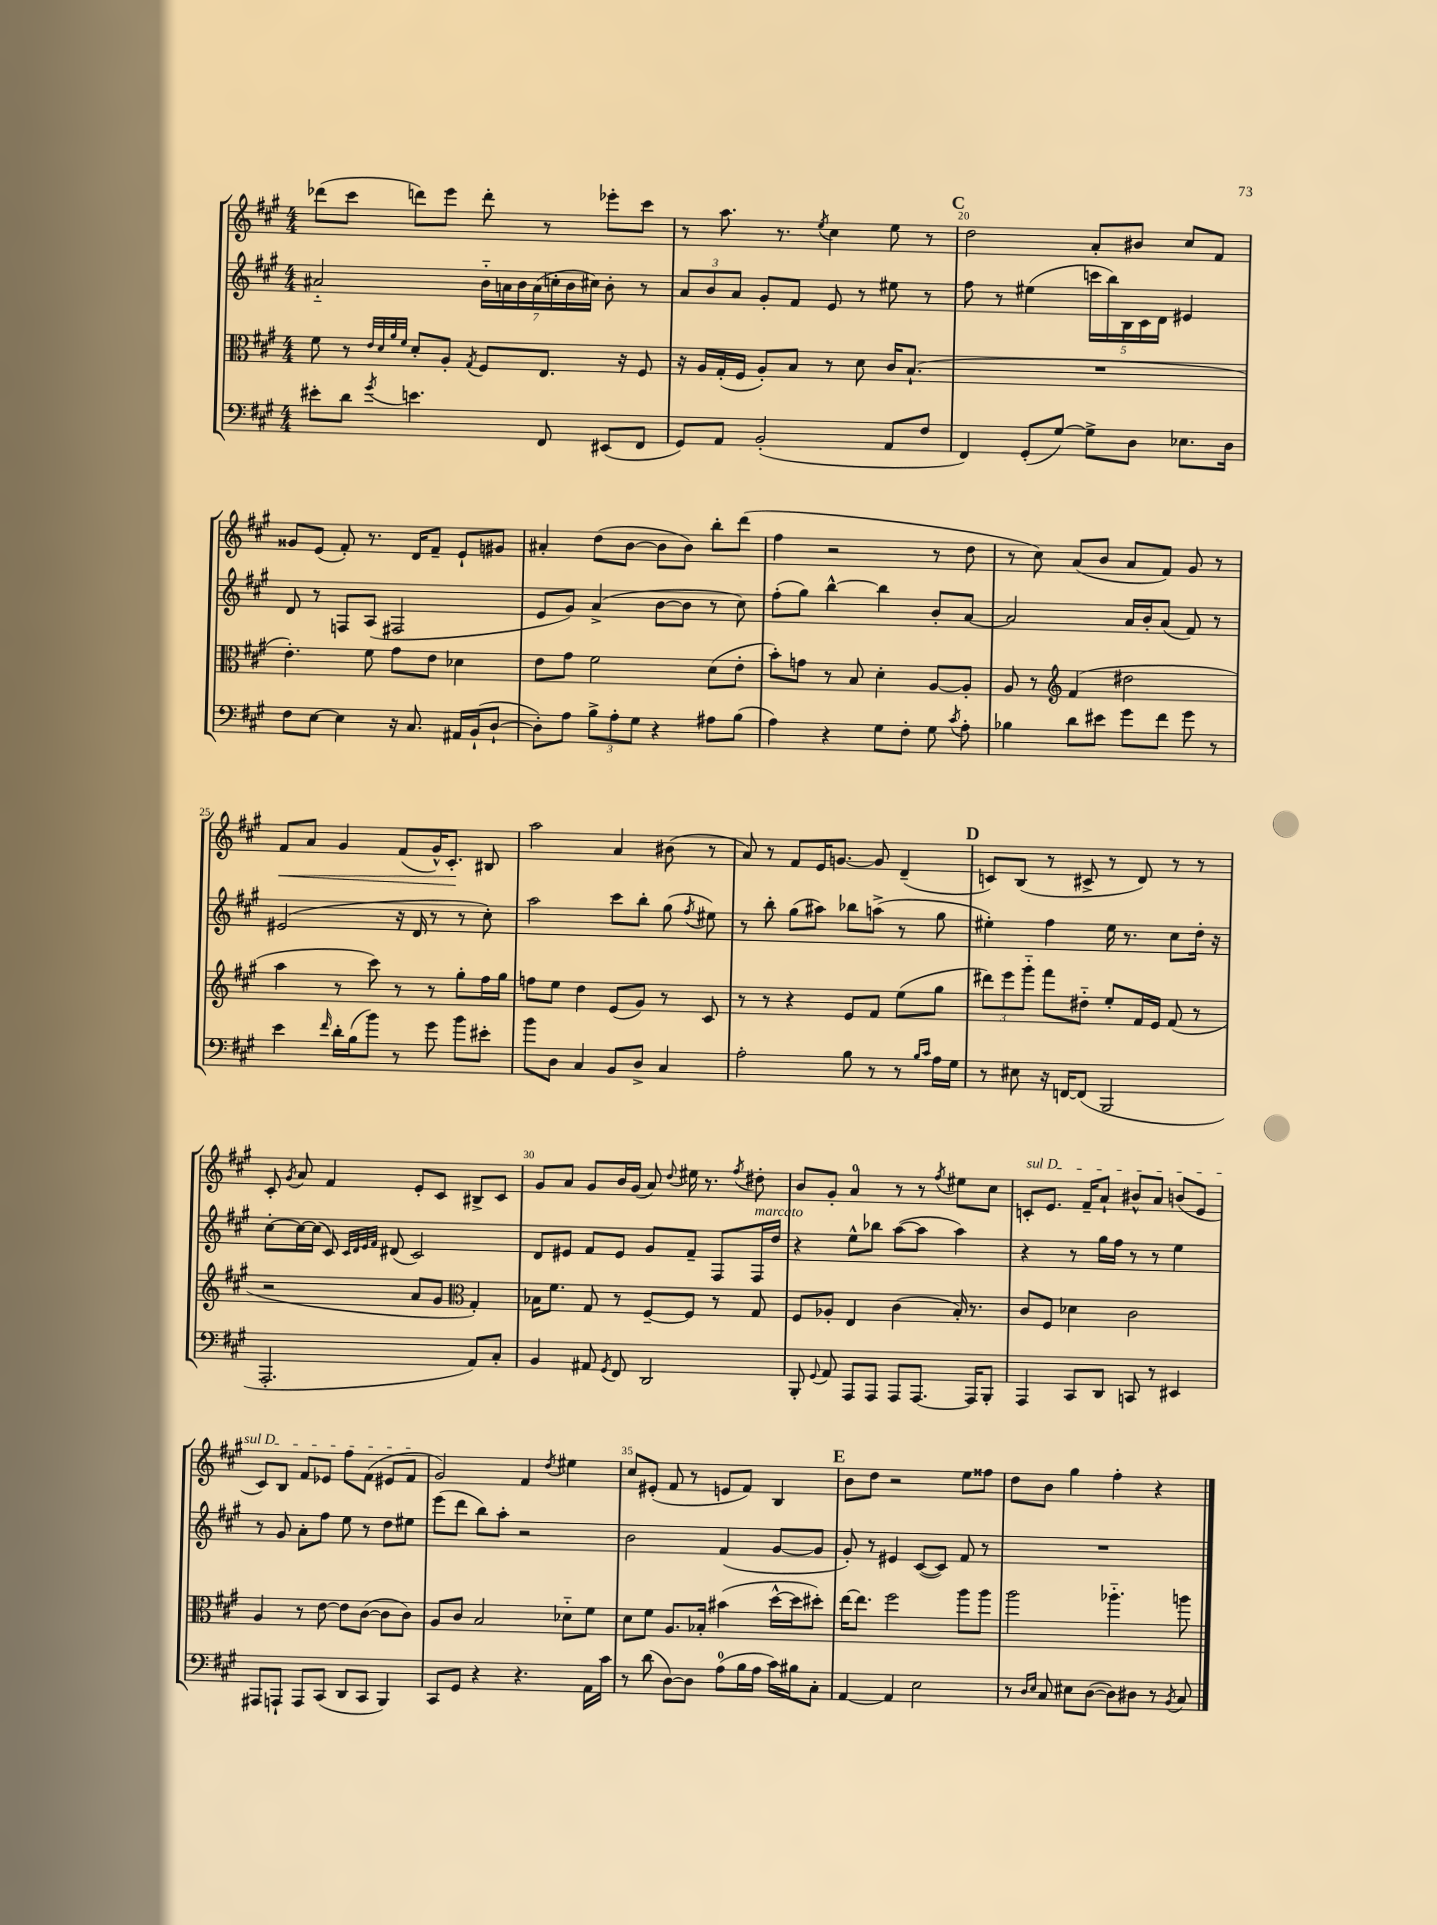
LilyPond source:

<<
\new StaffGroup <<
\new Staff = "s0" {
    \clef treble \key a \major \numericTimeSignature \time 4/4
    \autoBeamOff des'''8[( cis'''8] d'''8[) e'''8] d'''8-. r8 ees'''8[-. cis'''8] |
    r8 a''8. r8. \acciaccatura { e''8 } cis''4 e''8 r8 |
    \mark \markup { \bold "C" } d''2 a'8[-. bis'8] cis''8[ fis'8] |
    gisis'8[ e'8]( fis'8-.) r8. d'16[ fis'8]-- e'8[-! gis'8] |
    ais'4-. d''8[( b'8]~ b'8[ b'8]) b''8[-. d'''8]( |
    fis''4 r2 r8 d''8 |
    r8 cis''8) a'8[( b'8] a'8[ fis'8]) gis'8 r8 |
    fis'8[\< a'8] gis'4 fis'8[( gis'16-^) cis'8.]-.\! bis8 |
    a''2 a'4 bis'8( r8 |
    a'8) r8 fis'8[ e'16 g'8.]~ g'8 d'4--( |
    \mark \markup { \bold "D" } c'8[) b8]( r8 cis'8-> r8 d'8) r8 r8 |
    cis'8-. \acciaccatura { gis'8 } a'8 fis'4 e'8[-. cis'8] bis8[-> cis'8] |
    gis'8[ a'8] gis'8[ b'16 gis'16]( a'8) \appoggiatura { d''8 } eis''16 r8. \acciaccatura { fis''8 } dis''8-. |
    b'8[ gis'8]-. a'4-0 r8 r8 \acciaccatura { fis''8 } eis''8[ cis''8] |
    \once \override TextSpanner.bound-details.left.text = \markup { \italic "sul D" } c'8[-.\startTextSpan e'8.] fis'16[-- a'8]-! bis'8[-^ a'8] b'8[( e'8] |
    cis'8[) b8] fis'8[ ees'8] fis''8[ fis'8]( eis'8[ fis'8]\stopTextSpan |
    gis'2) fis'4 \acciaccatura { d''8 } eis''4 |
    cis''8[ eis'8]-.( fis'8 r8 e'8[ fis'8]) b4 |
    \mark \markup { \bold "E" } b'8[ d''8] r2 e''8[ fisis''8] |
    d''8[ b'8] gis''4 fis''4-. r4 \bar "|." |
}
\new Staff = "s1" {
    \clef treble \key a \major \numericTimeSignature \time 4/4
    \autoBeamOff ais'2-_ \tuplet 7/4 { b'16[-_ a'16 b'16 a'16( c''16-. b'16 cis''16]) } b'8-. r8 |
    \tuplet 3/2 { a'8[ b'8 a'8] } gis'8[-. fis'8] e'8 r8 eis''8 r8 |
    \mark \markup { \bold "C" } fis''8 r8 eis''4( \tuplet 5/4 { c'''16[ b''16) b16 cis'16 d'16] } eis'4 |
    d'8 r8 f8[ a8]( fis2 |
    e'8[ gis'8]) a'4->( b'8[~ b'8] r8 cis''8) |
    fis''8[-.( gis''8]) b''4~-^ b''4 b'8[-. a'8]~ |
    a'2 a'16[ b'16-. a'8]( fis'8) r8 |
    eis'2( r16 d'16 r8 r8 cis''8-.) |
    a''2 cis'''8[ b''8]-. gis''8( \acciaccatura { fis''8 } eis''8) |
    r8 b''8-. gis''8[( ais''8]) bes''8[ a''8]->( r8 gis''8 |
    \mark \markup { \bold "D" } eis''4-.) fis''4 eis''16 r8. cis''8[ d''16]-. r16 |
    cis''8[~-. cis''16~ cis''16]( cis'8) \grace { cis'32[ d'32 e'32 fis'32] } dis'8( cis'2) |
    d'8[ eis'8] fis'8[ eis'8] gis'8[ fis'8]-- fis8[ fis16^\markup { \italic "marcato" } d''16] |
    r4 e''8[-^ bes''8] a''8[~( a''8] a''4) |
    r4 r8 gis''16[ fis''16] r8 r8 e''4 |
    r8 gis'8 a'8[-. fis''8] e''8 r8 d''8[ eis''8] |
    e'''8[( d'''8] b''8[) a''8]-. r2 |
    b'2 fis'4( gis'8[~ gis'8] |
    \mark \markup { \bold "E" } gis'8-.) r8 eis'4 cis'8[~( cis'8]) fis'8 r8 |
    R1 \bar "|." |
}
\new Staff = "s2" {
    \clef alto \key a \major \numericTimeSignature \time 4/4
    \autoBeamOff fis'8 r8 \grace { e'32[ d'32 a'32 fis'32] } d'8[-. a8]-. \acciaccatura { gis8 } fis8[ e8.] r16 fis8 |
    r16 a16[ gis16-.( fis16] a8[-.) b8] r8 d'8 cis'16[ b8.]-!( |
    \mark \markup { \bold "C" } R1 |
    e'4.-.) fis'8 gis'8[ e'8] des'4 |
    e'8[ gis'8] fis'2 d'8[( e'8]-. |
    b'8[-.) g'8] r8 b8 d'4-. a8[~ a8]-. |
    a8 r8 \clef treble fis'4( dis''2 |
    a''4 r8 cis'''8) r8 r8 gis''8[-. fis''16 gis''16] |
    f''8[ e''8] d''4 e'8[( gis'8]) r8 cis'8 |
    r8 r8 r4 e'8[ fis'8] e''8[( gis''8] |
    \mark \markup { \bold "D" } \tuplet 3/2 { dis'''8[) e'''8 gis'''8]-_ } fis'''8[ dis''8]-_ e''8[-. fis'16 e'16] fis'8( r8 |
    r2 a'8[ gis'8] \clef alto gis4-.) |
    bes16[ fis'8.] gis8 r8 fis8[~-- fis8] r8 gis8 |
    fis8[ aes8]-. e4 cis'4( b16-.) r8. |
    cis'8[ fis8] des'4 cis'2 |
    a4 r8 e'8~ e'8[ cis'8]~( cis'8[ cis'8]) |
    a8[ cis'8] b2 des'8[-_ fis'8] |
    d'8[ fis'8] a8.[ bes16]-. bis'4( d''16[~-^ d''16 dis''8]-.) |
    \mark \markup { \bold "E" } e''16[~ e''8.] fis''2 a''8[ a''8] |
    a''2 aes''4.-_ a''8 \bar "|." |
}
\new Staff = "s3" {
    \clef bass \key a \major \numericTimeSignature \time 4/4
    \autoBeamOff eis'8[-. d'8] \acciaccatura { gis'8 } e'4. fis,8 eis,8[( fis,8] |
    gis,8[) a,8] b,2-.( a,8[ fis8] |
    \mark \markup { \bold "C" } fis,4) gis,8[-.( gis8]~) gis8[-> d8] ees8.[ d16] |
    fis8[ e8]~ e4 r16 cis8. ais,16[ b,16-!( d8]~-! |
    d8[-.) a8] \tuplet 3/2 { b8[-> a8-. gis8] } r4 ais8[ b8]( |
    a4) r4 gis8[ fis8]-. gis8 \acciaccatura { cis'8 } a8-. |
    bes4 d'8[ eis'8] gis'8[ fis'8] gis'8 r8 |
    e'4 \grace { fis'16 } d'16[-. b16( b'8]) r8 gis'8 b'8[ eis'8]-. |
    b'8[ d8] cis4 b,8[ d8]-> cis4 |
    a2-. b8 r8 r8 \grace { b16[ cis'16] } a16[ gis16] |
    \mark \markup { \bold "D" } r8 eis8 r16 f,16[~ f,8]( b,,2 |
    a,,2.-. a,8[) cis8]-. |
    b,4 ais,8 \acciaccatura { gis,8 } fis,8 d,2 |
    b,,8-. \appoggiatura { gis,8 } a,8 a,,8[ a,,8] a,,8[ a,,8.]~ a,,16[ b,,8]-. |
    a,,4 cis,8[ d,8] c,8 r8 eis,4 |
    ais,,8[ a,,8]-! a,,8[ cis,8]( d,8[ cis,8] b,,4) |
    cis,8[ gis,8] r4 r4. a,16[ cis'16] |
    r8 d'8( d8[~) d8] a8[-0( b16 a16] cis'16[) bis16 cis8]-. |
    \mark \markup { \bold "E" } a,4~ a,4 e2 |
    r8 \grace { d16[ e16] } cis8 eis8[ d8]~( d8[) dis8] r8 \acciaccatura { b,8 } cis8 \bar "|." |
}
>>
>>
\layout { \context { \Score currentBarNumber = #18 \override BarNumber.break-visibility = ##(#f #t #t) barNumberVisibility = #(every-nth-bar-number-visible 5) } }
